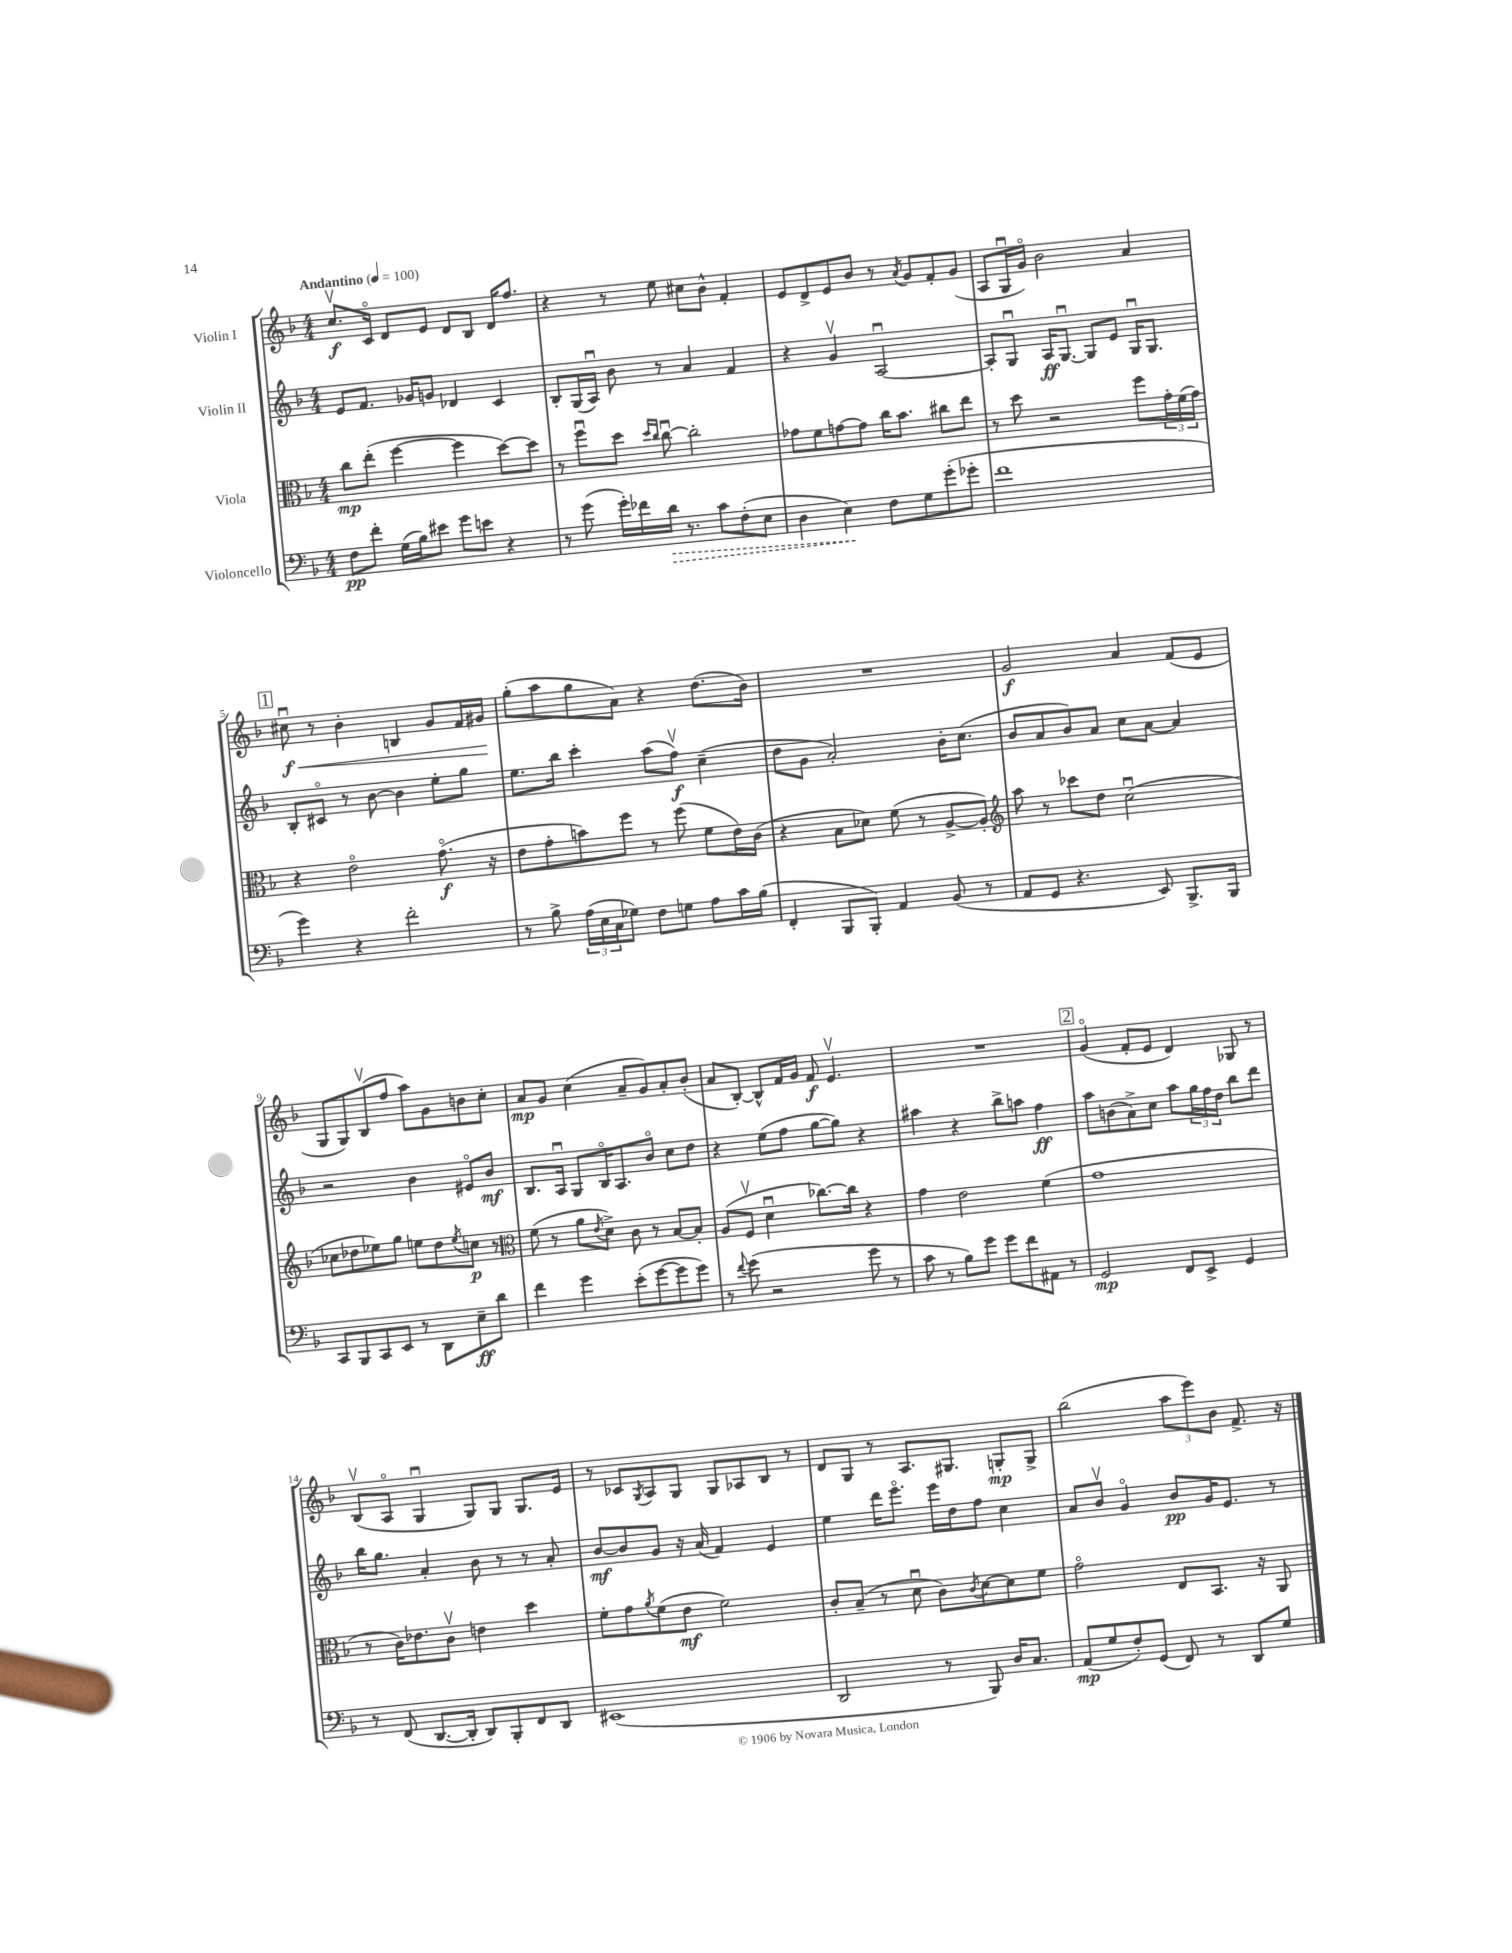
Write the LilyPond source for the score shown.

<<
\new StaffGroup <<
\new Staff = "s0" \with { instrumentName = "Violin I" } {
    \clef treble \key f \major \numericTimeSignature \time 4/4 \tempo "Andantino" 4 = 100
    c''8.\upbow\f c'16\flageolet d'8 e'8 d'8 bes8 d'16 f''8. |
    r4 r8 e''8 cis''8 bes'8-^ f'4-. |
    e'8 d'8-> e'8 bes'8 r8 \acciaccatura { a'8 } g'8 f'8-. g'8( |
    a8 g16\downbow g'16\flageolet) bes'2 a'4 |
    \mark \markup { \box "1" } cis''8\downbow\f\< r8 bes'4-. b4 g'8 f'16 gis'16\! |
    g''8-.( a''8 g''8 a'8) r4 d''8.( bes'16) |
    R1 |
    g'2\f a'4 f'8( e'8 |
    g8 g8) bes8\upbow( f''8 a''8) g'8 b'8 c''8-. |
    a'8\mp g'8 c''4( a'8-- g'8) a'8-. bes'8-.( |
    a'8 bes8~-.) bes8-^ f'16 g'16 f'8\f e'4.\upbow |
    R1 |
    \mark \markup { \box "2" } g'4\flageolet( f'8-. e'8 d'4) ges8 r8 |
    bes8\upbow( a8\flageolet g4\downbow g8) g8 g8. e'16 |
    r8 ces'8 \acciaccatura { g8 } a8 g8 g8 aes8 bes8 r8 |
    d'8 g8 r8 a8. gis8. g8-.\mp g8-> |
    bes''2( \tuplet 3/2 { a''8 e'''8) bes'8 } f'8.-> r16 \bar "|." |
}
\new Staff = "s1" \with { instrumentName = "Violin II" } {
    \clef treble \key f \major \numericTimeSignature \time 4/4
    e'8 f'8. ges'16 g'8 des'4 c'4 |
    bes8-. g16( a16\downbow) bes'8 r8 a'4 f'4 |
    r4 g'4\upbow a2~\downbow |
    a8-. g8\downbow a16\ff g8.~\downbow g8 e'8 g16\downbow g8. |
    \mark \markup { \box "1" } bes8-. cis'8\flageolet r8 bes'8~ bes'4 e''8-. g''8 |
    e''8. bes''16 c'''4-. a''8( f''8\upbow\f) c''4--( |
    d''8 g'8 a'2-.) bes'16-. c''8.( |
    bes'8 a'8 bes'8) a'8 c''8 a'8~ a'4 |
    r2 bes'4 eis'8\flageolet bes'8\mf |
    bes8. a16\downbow g8 bes16\flageolet a8. bes'8\flageolet c''8 d''8 |
    r4 e''8( f''8 g''8~ g''8) r4 |
    ais''4 r4 bes''8-> a''8 f''4\ff |
    \mark \markup { \box "2" } a''8 b'8( a'8->) c''8 a''8 \tuplet 3/2 { g''16 f''16 d''16 } bes''8 d'''8 |
    bes''16 g''8. a'4-. bes'8 r8 r8 a'8-. |
    bes'8~\mf bes'8 g'8 r16 a'16( f'4) e'4 |
    e''4 d'''16 e'''8.\flageolet e'''16 d''16 f''8 c''4 |
    a'8 bes'8\upbow g'4\flageolet bes'8\pp g'16 e'8. r8 \bar "|." |
}
\new Staff = "s2" \with { instrumentName = "Viola" } {
    \clef alto \key f \major \numericTimeSignature \time 4/4
    c''8\mp e''8-.( f''4~ f''4 d''8~) d''8 |
    r8 f''8\downbow d''8 \grace { d''16 c''16 } c''8~\downbow c''2-. |
    ges'8 f'8 g'8~ g'8 c''16 bes'8. cis''8 e''8 |
    r8 d''8 r2 f''8 \tuplet 3/2 { g'16-. f'16( g'16) } |
    \mark \markup { \box "1" } r4 e'2\flageolet g'8.\flageolet\f( r16 |
    e'8 g'8-. b'8) f''8 r8 f''8( f'8 e'16) c'16( |
    r4 bes8 des'8) f'8( r8 a8~-> a8-.) |
    \clef treble a''8 r8 ces'''8 d''8 c''2\downbow( |
    ces''8 des''8 ees''8) g''8 e''8 des''8 \acciaccatura { e''8 } c''8\p r8 |
    \clef alto f'8( r8 a'8 \acciaccatura { e'8 } d'8->) c'8 r8 bes8~ bes8-. |
    a8( f8\upbow d'4\downbow ces''8.~) ces''16 r4 |
    g'4 e'2 f'4( |
    \mark \markup { \box "2" } g'1 |
    r8 c'16) ees'8. c'8\upbow e'4 d''4 |
    f'8-. g'8 \acciaccatura { a'8 } f'8( e'8\mf f'2) |
    c'8-. bes8--( r8 d'8\downbow c'8) \acciaccatura { c'8 } d'8~ d'8 f'8 |
    g'2\flageolet e8 bes,8. r16 a,8 \bar "|." |
}
\new Staff = "s3" \with { instrumentName = "Violoncello" } {
    \clef bass \key f \major \numericTimeSignature \time 4/4
    f8\pp f'8-. g16( bes16) eis'8 g'8 e'8 r4 |
    r8 g'8( g'16-.) fes'16 \once \override Hairpin.style = #'dashed-line d'16\> r8. c'8 f8-.( e8 |
    d4 e4\!) f8 g8 g'8-.( ges'8-. |
    f'1 |
    \mark \markup { \box "1" } g'4) r4 f'2-. |
    r8 bes8-> \tuplet 3/2 { a16( e16 c16 } ges8) f8 g8 a8 c'16 bes16( |
    f,4-. bes,,8 bes,,8-.) a,4 bes,8( r8 |
    a,8 g,8 r4. e,8) bes,,8.-> bes,,16 |
    c,8 bes,,8 c,8 e,8 r8 d,8 e8--\ff d'8 |
    f'4 g'4 e'8-.( g'8~ g'8 g'8) |
    r8 \appoggiatura { f'8 } g'8( r2 g'8 r8 |
    c'8 r8 bes8) g'8 g'8 f'8 ais,8 r8 |
    \mark \markup { \box "2" } g,2\mp f,8 e,8-> g,4 |
    r8 f,8( d,8.~ d,16-. d,8) bes,,8-. f,8 d,8 |
    eis,1( |
    d,2 r8 bes,,8) d16 c8. |
    a,8\mp( g8 f8-.) g,8( f,8) r8 d,8 g8 \bar "|." |
}
>>
>>
